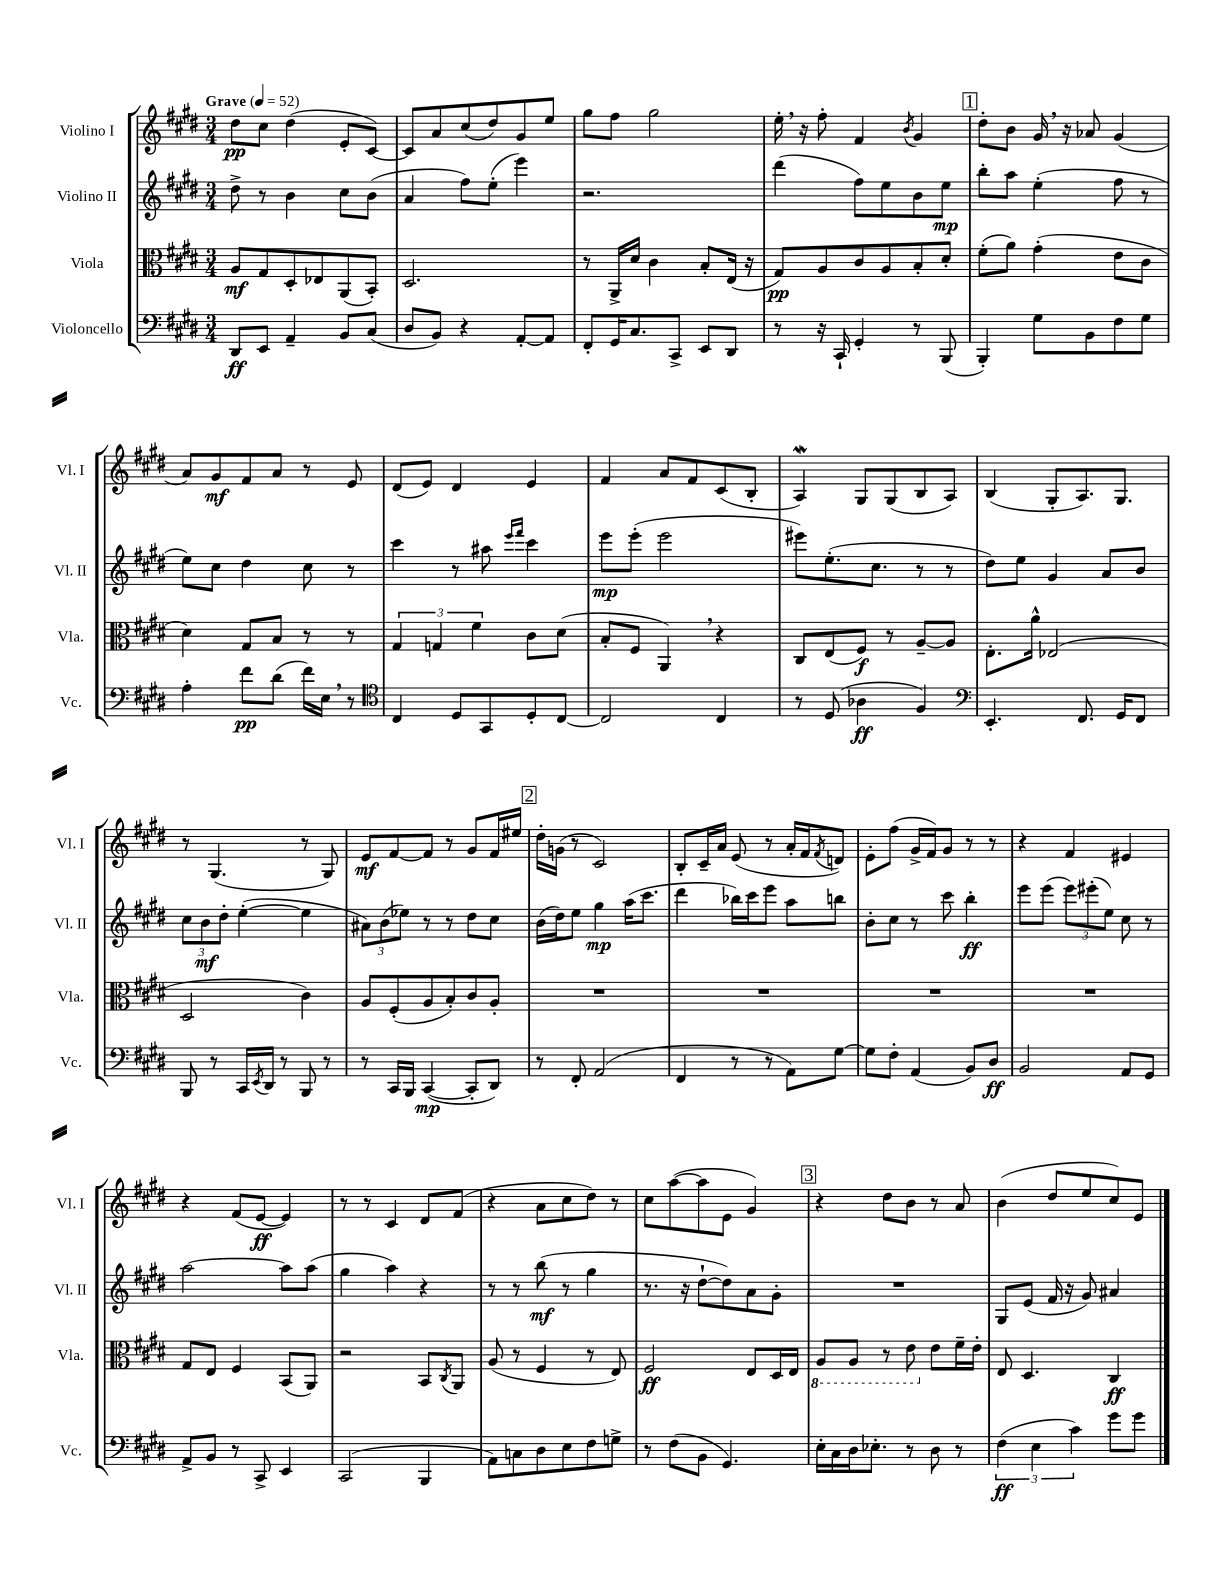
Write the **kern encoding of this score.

**kern	**kern	**kern	**kern
*staff4	*staff3	*staff2	*staff1
*clefF4	*clefC3	*clefG2	*clefG2
*k[f#c#g#d#]	*k[f#c#g#d#]	*k[f#c#g#d#]	*k[f#c#g#d#]
*M3/4	*M3/4	*M3/4	*M3/4
*MM52	*MM52	*MM52	*MM52
8DD#	8A	8dd#^	8dd#
8EE	8G#	8r	8cc#
4AA~	8D#'	4b	(4dd#
.	8E-	.	.
8BB	(8AA	8cc#	8e'
(8C#	8BB')	(8b	[8c#)
=	=	=	=
8D#	2.D#	4a	8c#]
8BB)	.	.	8a
4r	.	8ff#)	(8cc#
.	.	(8ee'	8dd#)
[8AA'	.	4eee)	8g#
8AA]	.	.	8ee
=	=	=	=
8FF#'	8r	2.r	8gg#
16GG#	16AA^	.	8ff#
8.C#	16d#	.	.
.	4c#	.	2gg#
8CC#^	.	.	.
8EE	8B'	.	.
8DD#	(16E	.	.
.	16r	.	.
=	=	=	=
8r	8G#)	(4ddd#	16ee'
.	.	.	16r
16r	8A	.	8ff#'
16CC#`	.	.	.
4GG#'	8c#	8ff#)	4f#
.	8A	8ee	.
.	.	.	8qb
8r	8B'	8b	4g#
(8BBB	8d#'	8ee	.
=	=	=	=
4BBB')	(8f#'	8bb'	8dd#'
.	8a)	8aa	8b
8G#	(4g#'	(4ee'	16g#
.	.	.	16r
8BB	.	.	8a-
8F#	8e	8ff#	(4g#
8G#	8c#	8r	.
=	=	=	=
4A'	4d#)	8ee)	8a)
.	.	8cc#	8g#
8f#	8G#	4dd#	8f#
(8d#	8B	.	8a
16f#)	8r	8cc#	8r
16E	.	.	.
8r	8r	8r	8e
=	=	=	=
*clefC4	*	*	*
4C#	6G#	4ccc#	(8d#
.	.	.	8e)
.	6G	.	.
8D#	.	8r	4d#
.	6f#	.	.
8GG#	.	8aa#	.
.	.	16qqeee	.
.	.	16qqfff#	.
8D#'	8c#	4ccc#	4e
[8C#	(8d#	.	.
=	=	=	=
2C#]	8B'	8eee	4f#
.	8F#	(8eee'	.
.	4AA)	2eee	8a
.	.	.	8f#
4C#	4r	.	(8c#
.	.	.	8B'
=	=	=	=
8r	8C#	8eee#)	4A)
(8D#	(8E	(8.ee'	.
4A-	8F#)	.	8G#
.	.	8.cc#	.
.	8r	.	(8G#
4F#)	[8A~	8r	8B
.	8A]	8r	8A)
=	=	=	=
*clefF4	*	*	*
4.EE'	8.E'	8dd#)	(4B
.	.	8ee	.
.	16a^^	.	.
.	(2E-	4g#	8G#'
8.FF#	.	.	8.A)
.	.	8a	.
16GG#	.	.	8.G#
8FF#	.	8b	.
=	=	=	=
8BBB	2D#	12cc#	8r
.	.	12b	.
8r	.	.	(4.G#
.	.	12dd#'	.
16CC#	.	([4ee'	.
8qEE	.	.	.
16DD#	.	.	.
8r	.	.	.
8BBB	4c#)	4ee]	8r
8r	.	.	8G#)
=	=	=	=
8r	8A	12a#)	8e
.	.	(12b	.
16CC#	(8F#'	.	[8f#
.	.	12ee-)	.
16BBB	.	.	.
([4CC#	8A	8r	8f#]
.	8B')	8r	8r
8CC#']	8c#	8dd#	8g#
8DD#)	8A'	8cc#	16f#
.	.	.	16ee#
=	=	=	=
8r	2.r	(16b	16dd#'
.	.	16dd#)	(16g
8FF#'	.	8ee	8r
(2AA	.	4gg#	2c#)
.	.	(16aa	.
.	.	8.ccc#	.
=	=	=	=
4FF#	2.r	4ddd#	8B'
.	.	.	16c#~
.	.	.	16a
8r	.	16bb-)	(8e
.	.	16ccc#	.
8r	.	8eee	8r
8AA)	.	8aa	16a'
.	.	.	16f#
.	.	.	8qf#
[8G#	.	8bb	8d)
=	=	=	=
8G#]	2.r	8b'	8e'
8F#'	.	8cc#	(8ff#
(4AA	.	8r	16g#^
.	.	.	16f#)
.	.	8ccc#	8g#
8BB)	.	4bb'	8r
8D#	.	.	8r
=	=	=	=
2BB	2.r	8eee	4r
.	.	(8eee	.
.	.	12eee)	4f#
.	.	(12eee#'	.
.	.	12ee)	.
8AA	.	8cc#	4e#
8GG#	.	8r	.
=	=	=	=
8AA^	8G#	[2aa	4r
8BB	8E	.	.
8r	4F#	.	(8f#
8CC#^	.	.	[8e
4EE	(8BB	8aa]	4e])
.	8AA)	(8aa	.
=	=	=	=
(2CC#	2r	4gg#	8r
.	.	.	8r
.	.	4aa)	4c#
4BBB	8BB	4r	8d#
.	8qC#	.	.
.	8AA	.	(8f#
=	=	=	=
8AA)	(8A	8r	4r
8C	8r	8r	.
8D#	4F#	(8bb	8a
8E	.	8r	8cc#
8F#	8r	4gg#	8dd#)
8G^	8E)	.	8r
=	=	=	=
8r	2F#	8.r	8cc#
(8F#	.	.	([8aa
.	.	16r	.
8BB	.	[8dd#`	8aa]
4.GG#)	.	8dd#])	8e
.	8E	8a	4g#)
.	16D#	8g#'	.
.	16E	.	.
=	=	=	=
16E'	8AA	2.r	4r
16C#	.	.	.
16D#	8AA	.	.
8.E-'	.	.	.
.	8r	.	8dd#
8r	8E	.	8b
8D#	8e	.	8r
8r	16f#~	.	8a
.	16e'	.	.
=	=	=	=
(6F#	8E	8G#	(4b
.	4.D#	(8e	.
6E	.	.	.
.	.	16f#	8dd#
.	.	16r	.
6c#)	.	.	.
.	.	8g#)	8ee
8g#	4C#	4a#	8cc#)
8g#	.	.	8e
==	==	==	==
*-	*-	*-	*-
